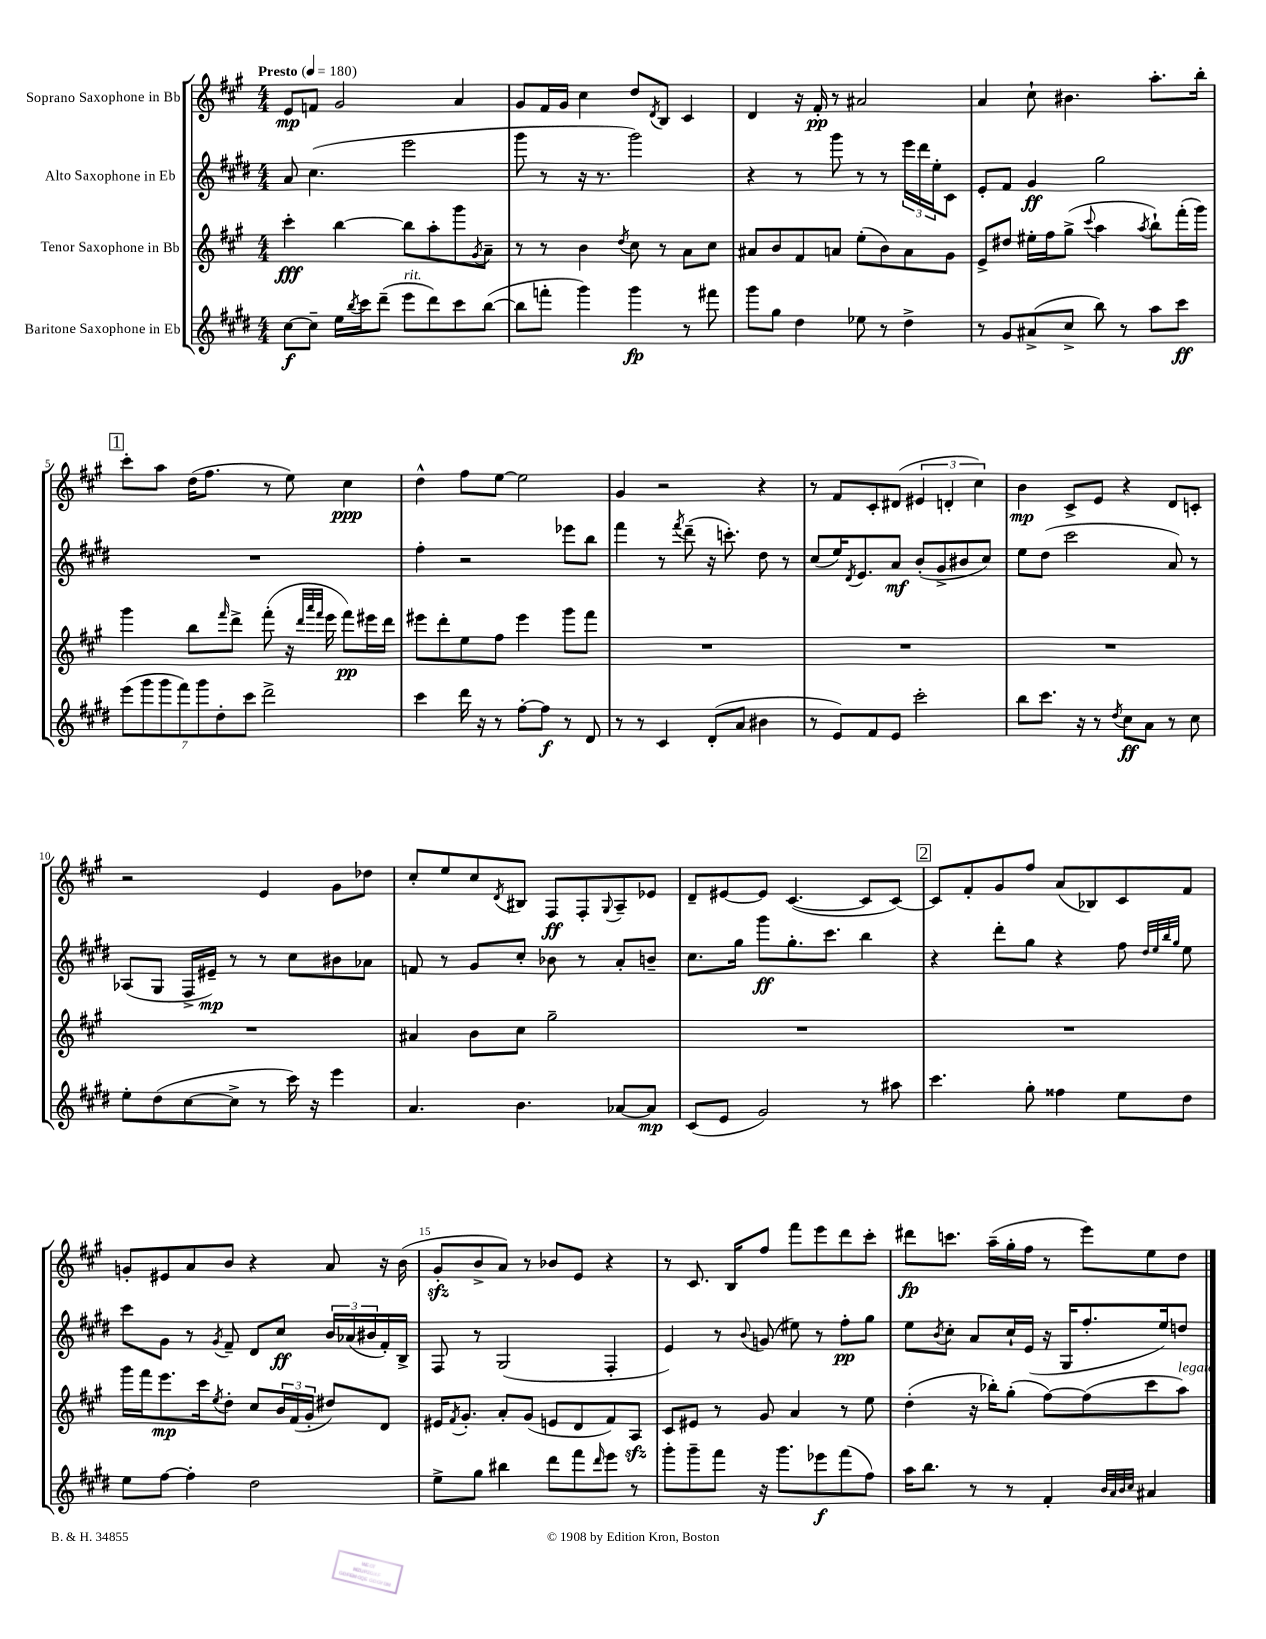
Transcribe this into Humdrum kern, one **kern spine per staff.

**kern	**kern	**kern	**kern
*staff4	*staff3	*staff2	*staff1
*clefG2	*clefG2	*clefG2	*clefG2
*k[f#c#g#d#]	*k[f#c#g#]	*k[f#c#g#d#]	*k[f#c#g#]
*M4/4	*M4/4	*M4/4	*M4/4
*MM180	*MM180	*MM180	*MM180
[8cc#	4ccc#'	8a	8e
8cc#~]	.	(4.cc#	8f
16ee	[4bb	.	2g#
8qbb	.	.	.
16ccc#	.	.	.
(8ddd#~	.	.	.
8eee	8bb]	2eee	.
8ddd#)	8aa'	.	.
8ccc#	8ggg#	.	4a
.	8qg#	.	.
([8bb	8a~	.	.
=	=	=	=
8bb]	8r	8ggg#	8g#
8fff'	8r	8r	16f#
.	.	.	16g#
4ggg#)	4b	16r	4cc#
.	.	8.r	.
.	8qdd	.	.
4ggg#	8cc#	2ggg#)	8dd
.	.	.	8qd
.	8r	.	8B
8r	8a	.	4c#
8fff#	8cc#	.	.
=	=	=	=
8ggg#	8a#	4r	4d
8gg#	8b	.	.
4dd#	8f#	8r	16r
.	.	.	16f#'
.	8a	8ggg#	8r
8ee-	(8ee'	8r	2a#
8r	8b)	8r	.
4dd#^	8a	24eee	.
.	.	24ddd#	.
.	.	24ee'	.
.	8g#	8c#	.
=	=	=	=
8r	8e^	8e'	4a
8g#	8dd#	8f#	.
(8a#^	16ee#'	4g#	8cc#`
.	16ff#	.	.
8cc#^	(8gg#^	.	4.b#
.	8qqccc#	.	.
8bb)	4aa	2gg#	.
8r	.	.	.
.	8qaa	.	.
8aa	8bb`)	.	8.aa'
8ccc#	(16fff#'	.	.
.	16ggg#)	.	16bb'
=	=	=	=
(14eee	4ggg#	1r	8ccc#'
14ggg#	.	.	.
.	.	.	8aa
14ggg#	.	.	.
14fff#)	.	.	.
.	8bb	.	(16dd
14ggg#	.	.	.
.	.	.	8.ff#
14dd#'	.	.	.
.	16qqfff#	.	.
.	8ddd^	.	.
14ccc#	.	.	.
2ddd#^	(8fff#'	.	8r
.	16r	.	8ee)
.	32qqddd	.	.
.	32qqaaa	.	.
.	32qqfff#	.	.
.	16eee	.	.
.	8fff#)	.	4cc#
.	16eee#	.	.
.	16ddd	.	.
=	=	=	=
4ccc#	8eee#	4ff#'	4dd^^
.	8ddd'	.	.
16ddd#	8ee	2r	8ff#
16r	.	.	.
8r	8ff#	.	[8ee
[8ff#'	4eee#	.	2ee]
8ff#]	.	.	.
8r	8ggg#	8eee-	.
8d#	8fff#	8bb	.
=	=	=	=
8r	1r	4fff#	4g#
8r	.	.	.
4c#	.	8r	2r
.	.	8qfff#	.
.	.	(8ddd#~	.
(8d#'	.	16r	.
.	.	8.ccc')	.
8a	.	.	.
4b#	.	8dd#	4r
.	.	8r	.
=	=	=	=
8r	1r	(8cc#	8r
8e)	.	16ee)	8f#
.	.	8qd#	.
.	.	8.e	.
8f#	.	.	8c#'
8e	.	8a	(8d#
2ccc#'	.	(8b'	6e#
.	.	8g#^	.
.	.	.	6d'
.	.	8b#	.
.	.	.	6cc#)
.	.	8cc#)	.
=	=	=	=
8bb	1r	8ee	4b
8.ccc#	.	(8dd#	.
.	.	2ccc#	8c#^
16r	.	.	.
8r	.	.	8e
8qdd#	.	.	.
8cc#	.	.	4r
8a	.	.	.
8r	.	8a)	8d
8cc#	.	8r	8c'
=	=	=	=
8ee'	1r	(8A-	2r
(8dd#	.	8G#	.
[8cc#	.	16F#^	.
.	.	16e#~)	.
8cc#^]	.	8r	.
8r	.	8r	4e
16ccc#)	.	8cc#	.
16r	.	.	.
4eee	.	8b#	8g#
.	.	8a-	8dd-
=	=	=	=
4.a	4a#	8f	8cc#'
.	.	8r	8ee
.	8b	8g#	8cc#
.	.	.	8qd
4.b	8cc#	8cc#'	8B#
.	2gg#~	8b-	8F#
.	.	8r	8F#'
.	.	.	8qqG#
[8a-	.	8a'	8A~
8a-]	.	8b~	8e-
=	=	=	=
(8c#	1r	8.cc#	8d~
8e	.	.	[8e#
.	.	16gg#	.
2g#)	.	8ggg#	8e#]
.	.	8.gg#'	([4.c#
.	.	8.ccc#	.
8r	.	4bb	8c#]
8aa#	.	.	[8c#)
=	=	=	=
4.ccc#	1r	4r	8c#]
.	.	.	8f#'
.	.	8ddd#'	8g#
8gg#'	.	8gg#	8ff#
4ff##	.	4r	(8a
.	.	.	8B-)
8ee	.	8ff#	8c#
.	.	32qqdd#	.
.	.	32qqee	.
.	.	32qqbb	.
.	.	32qqgg#	.
8dd#	.	8ee	8f#
=	=	=	=
8ee	16ggg#	8ccc#	8g'
.	16fff#	.	.
[8ff#	8.eee	8g#	8e#
4ff#']	.	8r	8a
.	16ccc#	.	.
.	8qee	8qg#	.
.	8dd'	8f#~	8b
2dd#	8cc#	8d#	4r
.	24b	8cc#	.
.	(24f#	.	.
.	24g#'	.	.
.	8dd#)	24b	8a
.	.	(24a-	.
.	.	24b#	.
.	8d	16f#')	16r
.	.	16B^	(16b
=	=	=	=
8ee^	16e#	8F#	8g#'
.	8qf#	.	.
.	8.g#'	.	.
8gg#	.	8r	8b^
4bb#	8a'	(2G#	8a)
.	(8g#	.	8r
8ddd#	8e	.	8b-
8fff#	8d	.	8e
16qqddd#	.	.	.
8eee	8f#)	4F#'	4r
8r	8A	.	.
=	=	=	=
8ggg#'	8c#	4e)	8r
8ggg#~	8e#	.	8.c#
8fff#	8r	8r	.
.	.	.	16B
.	.	8qqb	.
16r	8g#	(8g	8ff#
8.ggg#	.	.	.
.	4a	8ee#)	8fff#
8eee-	.	8r	8eee
(8fff#	8r	8ff#'	8ddd
8ff#)	8ee	8gg#	8ccc#'
=	=	=	=
16aa	(4dd'	8ee	8ddd#
8.bb	.	.	.
.	.	8qb	.
.	.	8cc#'	8.ccc
8r	16r	8a	.
.	16bb-')	.	(16aa~
8r	(8gg#'	16cc#`	16gg#'
.	.	(16e	16ff#
4f#'	[8ff#)	16r	8r
.	.	16G#	.
.	(8ff#]	8.ff#'	8eee)
32qqb	.	.	.
32qqa	.	.	.
32qqb	.	.	.
32qqcc#	.	.	.
4a#	8ccc#	.	8ee
.	.	16ee)	.
.	8aa)	8dd	8dd
==	==	==	==
*-	*-	*-	*-
